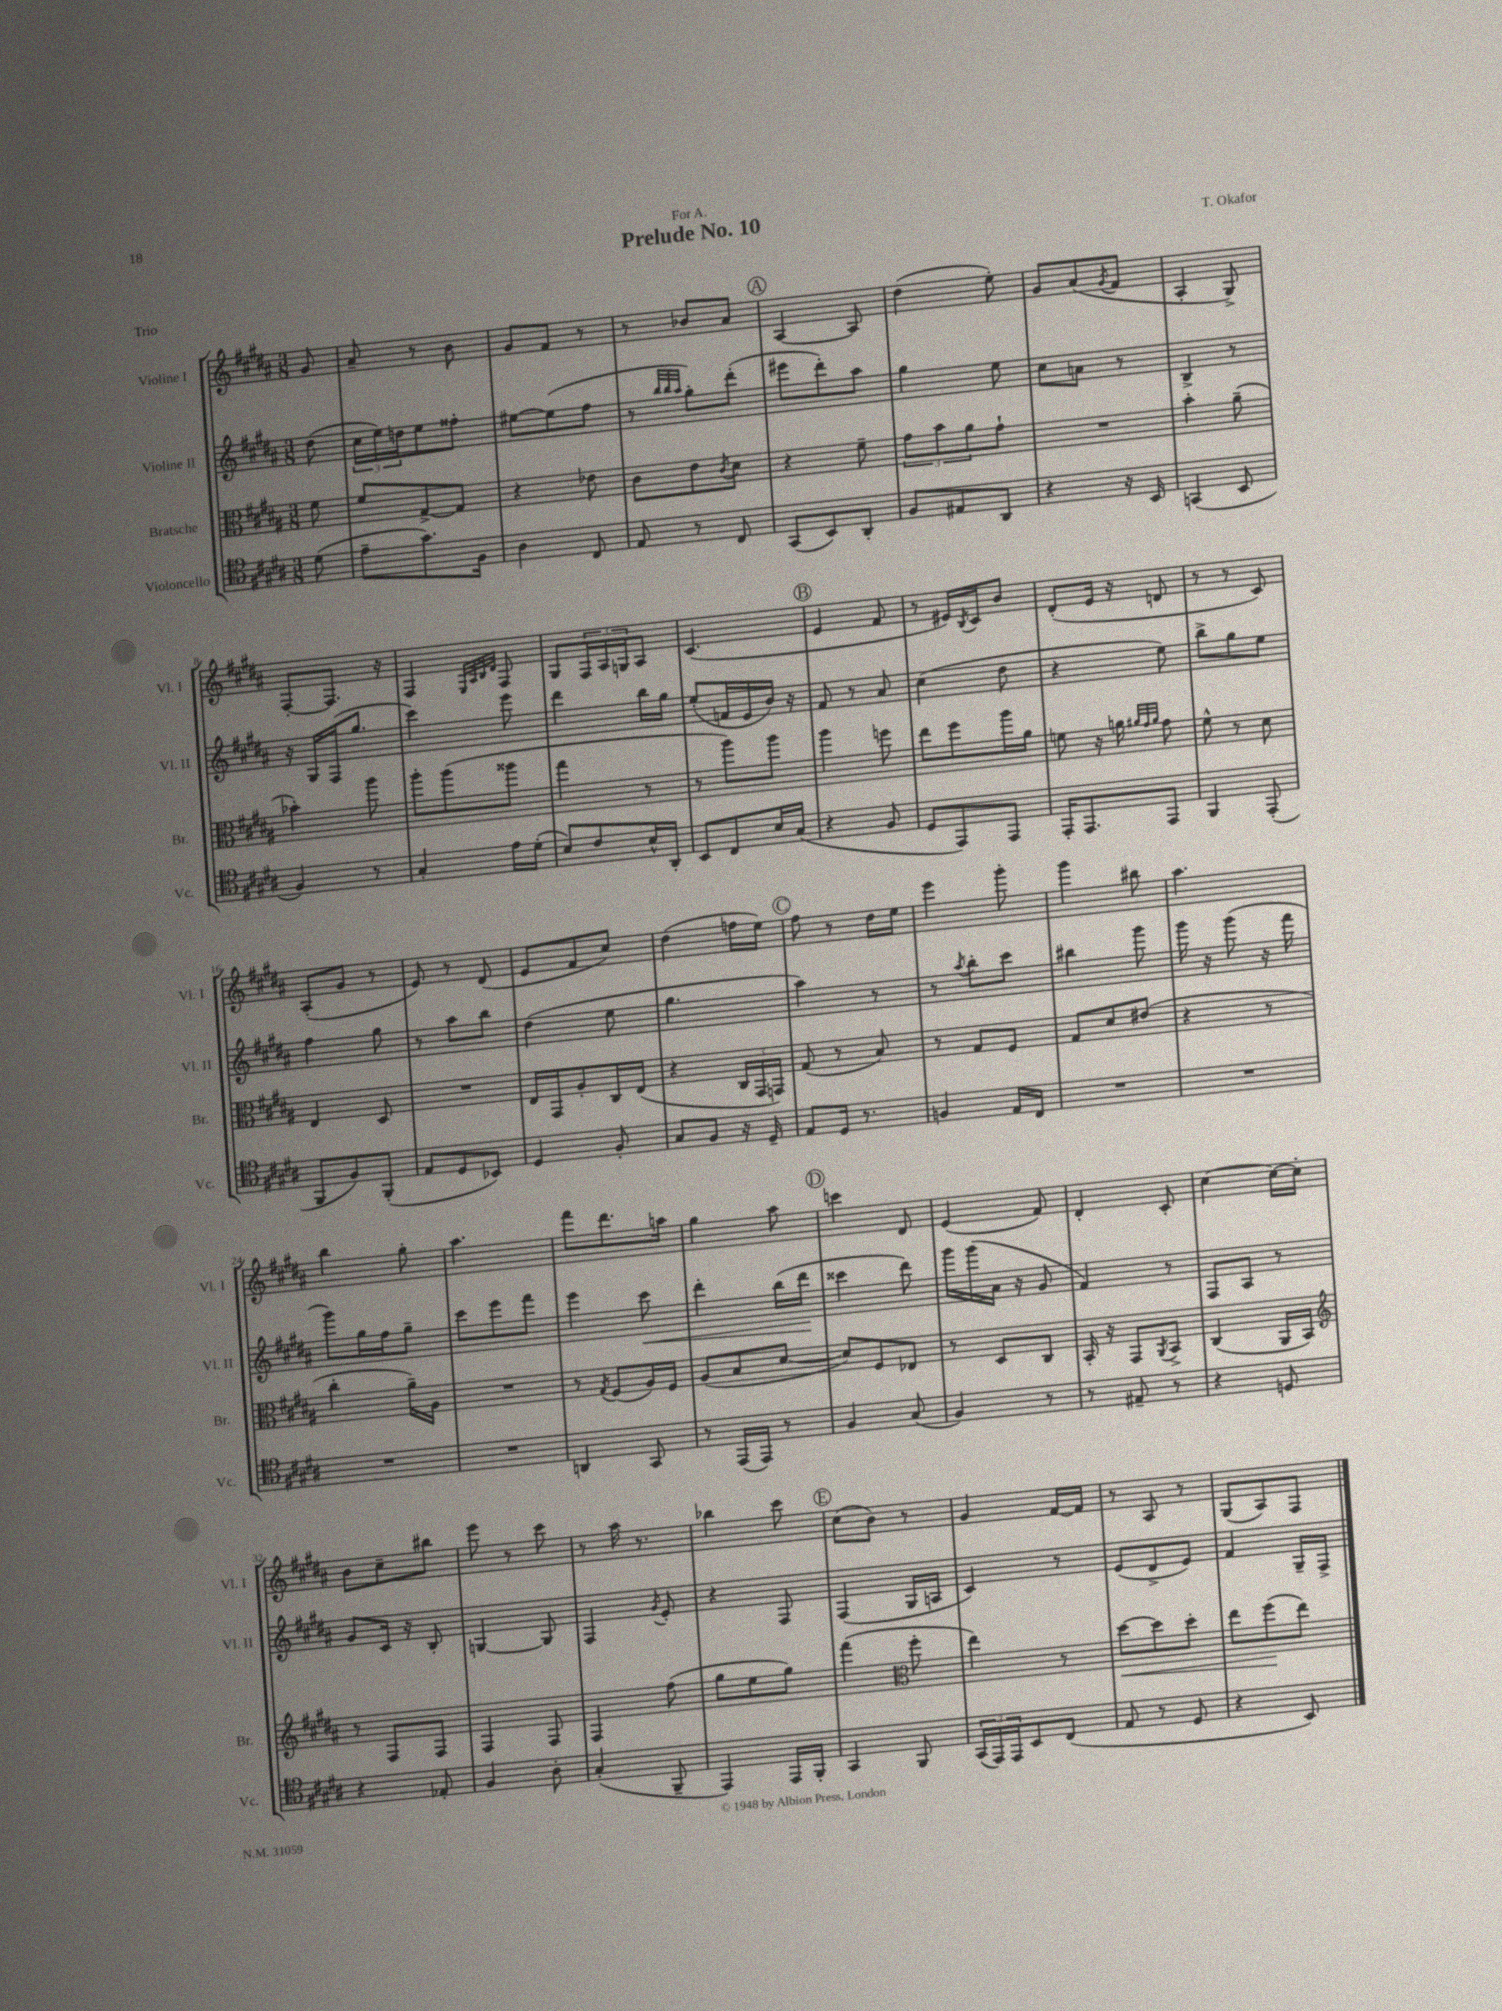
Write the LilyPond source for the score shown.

\header { title = "Prelude No. 10" composer = "T. Okafor" dedication = "For A." piece = "Trio" }
<<
\new StaffGroup <<
\new Staff = "s0" \with { instrumentName = "Violine I" shortInstrumentName = "Vl. I" } {
    \clef treble \key b \major \numericTimeSignature \time 3/8 \partial 8
    gis'8 |
    ais'8-- r8 b'8 |
    gis'8 fis'8 r8 |
    r8 bes'8 ais'8 |
    \mark \markup { \circle "A" } ais4~ ais8 |
    dis''4( e''8-.) |
    gis'8 ais'8( \acciaccatura { gis'8 } fis'8 |
    ais4-. gis8->) |
    fis8~-. fis8. r16 |
    fis4 \grace { e32 ais32 b32 dis'32 } fis8 |
    gis8 \tuplet 3/2 { fis16 ais16 g16 } ais8 |
    cis'4.( |
    \mark \markup { \circle "B" } e'4 fis'8 |
    r8 eis'16) \acciaccatura { b8 } cis'16 b'8 |
    dis'8-.( e'16 r16 d'8 |
    r8 r8 cis'8) |
    ais8-.( gis'8 r8 |
    e'8) r8 dis'8( |
    e'8 fis'8 cis''8) |
    dis''4( f''16 e''16) |
    \mark \markup { \circle "C" } fis''8 r8 dis''16 e''16 |
    e'''4 gis'''8-. |
    gis'''4 bis''8 |
    ais''4. |
    b''4 gis''8-. |
    ais''4. |
    fis'''8 dis'''8. a''16 |
    gis''4 ais''8 |
    \mark \markup { \circle "D" } c'''4 dis'8 |
    e'4( fis'8) |
    dis'4-. cis'8-. |
    cis''4~ cis''16~ cis''16-. |
    b'8 cis''8-- bis''8 |
    e'''8 r8 cis'''8 |
    r8 ais''16 r8. |
    bes''4 cis'''8 |
    \mark \markup { \circle "E" } cis''8( b'8) r8 |
    gis'4 fis'16~ fis'16 |
    r8 ais8 r8 |
    gis8( ais8) fis8 \bar "|." |
}
\new Staff = "s1" \with { instrumentName = "Violine II" shortInstrumentName = "Vl. II" } {
    \clef treble \key b \major \numericTimeSignature \time 3/8 \partial 8
    dis''8( |
    \tuplet 3/2 { cis''16 e''16) d''16 } e''8 fisis''8-. |
    eis''8~ eis''8( fis''8 |
    r8 \grace { b''32 b''32 ais''32 } gis''8-.) dis'''8-.( |
    \mark \markup { \circle "A" } eis'''8 dis'''8-.) ais''8 |
    gis''4 e''8 |
    cis''8 a'8 r8 |
    b4-> r8 |
    r16 gis16 fis16( gis''8. |
    cis'''4) e'''8 |
    dis'''4 b''16 gis''16 |
    e''8-.( f'16 e'16 b'16) r16 |
    \mark \markup { \circle "B" } fis'8 r8 ais'8 |
    cis''4( dis''8 |
    r4 e''8) |
    b''8-> gis''8 e''8 |
    fis''4 gis''8 |
    r8 ais''8 b''8 |
    dis''4( e''8 |
    gis''4. |
    \mark \markup { \circle "C" } ais''4) r8 |
    r8 \acciaccatura { ais''8 } b''8-. cis'''8 |
    bis''4 gis'''8 |
    gis'''16 r16 gis'''8( r16 fis'''16 |
    gis'''8) gis''16 fis''16 gis''8-- |
    cis'''8 e'''8 fis'''8 |
    e'''4 cis'''8\< |
    dis'''4-. b''16( dis'''16\! |
    \mark \markup { \circle "D" } cisis'''4 dis'''8) |
    gis'''16 gis'''16( ais'16 r16 gis'8 |
    fis'4) r8 |
    fis8 ais8 r8 |
    gis'8 cis'16 r16 b8-. |
    g4~ g8 |
    fis4 \acciaccatura { gis'8 } e'8-. |
    r4 fis8 |
    \mark \markup { \circle "E" } fis4( gis16 a16 |
    cis'4) r8 |
    e'8( dis'8-> e'8) |
    fis'4 gis16-- fis16-> \bar "|." |
}
\new Staff = "s2" \with { instrumentName = "Bratsche" shortInstrumentName = "Br." } {
    \clef alto \key b \major \numericTimeSignature \time 3/8 \partial 8
    fis'8 |
    fis'8 gis8~-> gis8 |
    r4 ees'8 |
    cis'8 e'8 \acciaccatura { cis'8 } dis'8 |
    \mark \markup { \circle "A" } r4 fis'8-- |
    \tuplet 3/2 { gis'8 b'8 ais'8 } gis'8-! |
    R4. |
    b'4-. ais'8--( |
    bes'4-.) ais''8 |
    ais''8-. ais''8( aisis''8 |
    gis''4 r8 |
    r8 ais''8) ais''8 |
    \mark \markup { \circle "B" } ais''4 f''8 |
    e''8 fis''8 ais''16 ais'16 |
    f'8 r16 a'16 \grace { ais'32 gis'32 ais'32 } gis'8 |
    fis'8-^ r8 dis'8 |
    e4 dis8 |
    R4. |
    e16 gis,16 ais8-. cis16 e16( |
    r4 \tuplet 3/2 { cis16 gis,16 g,16) } |
    \mark \markup { \circle "C" } gis8( r8 b8) |
    r8 gis8 fis8 |
    gis8 dis'8 eis'8( |
    r4 r8 |
    cis''4-. ais'16--) ais16 |
    R4. |
    r8 \acciaccatura { gis8 } fis8( ais16) fis16 |
    ais8( b8 dis'8~ |
    \mark \markup { \circle "D" } dis'8) fis8 ees8 |
    r8 dis8 cis8 |
    b,16-. r16 gis,8 \acciaccatura { ais,8 } b,8-> |
    cis4( ais,16 b,16) |
    \clef treble r8 fis8 fis8 |
    fis4 fis8 |
    fis4 fis''8( |
    gis''8 e''8 gis''8) |
    \mark \markup { \circle "E" } fis'''4( \clef alto fis''8-. |
    e''4) r8 |
    dis''8~\< dis''8 dis''8-. |
    e''8 fis''8\!( e''8) \bar "|." |
}
\new Staff = "s3" \with { instrumentName = "Violoncello" shortInstrumentName = "Vc." } {
    \clef tenor \key b \major \numericTimeSignature \time 3/8 \partial 8
    dis'8( |
    e'8-- gis'8.) fis16 |
    ais4 cis8 |
    e8 r8 cis8 |
    \mark \markup { \circle "A" } gis,8( b,8) ais,8-. |
    fis8 eis8 ais,8 |
    r4 r16 b,16 |
    g,4( b,8 |
    fis4) r8 |
    gis4-. e'16 dis'16-.( |
    b8) cis'8 b16-^ ais,16-. |
    b,8 cis8 b16 gis16( |
    \mark \markup { \circle "B" } r4 fis8 |
    dis8 e,8) e,8 |
    e,16-. e,8. e,8 |
    fis,4 e,8-.( |
    fis,8 fis8) fis,8-.( |
    e8 dis8 bes,8) |
    dis4 fis8-. |
    gis8 fis8 r16 dis16-- |
    \mark \markup { \circle "C" } e8 dis16 r8. |
    f4 e16 cis16 |
    R4. |
    R4. |
    R4. |
    R4. |
    a,4 gis,8 |
    r8 e,16( e,16) r8 |
    \mark \markup { \circle "D" } fis4 gis8( |
    fis4) r8 |
    r8 eis8-- r8 |
    r4 d8 |
    r4 ees8-. |
    fis4 ais8-. |
    gis4-.( fis,8-- |
    e,4) e,16 fis,16-. |
    \mark \markup { \circle "E" } gis,4 fis,8 |
    \tuplet 3/2 { gis,16( e,16) e,16 } b,8 cis8( |
    e8 r8 dis8 |
    r4 b,8) \bar "|." |
}
>>
>>
